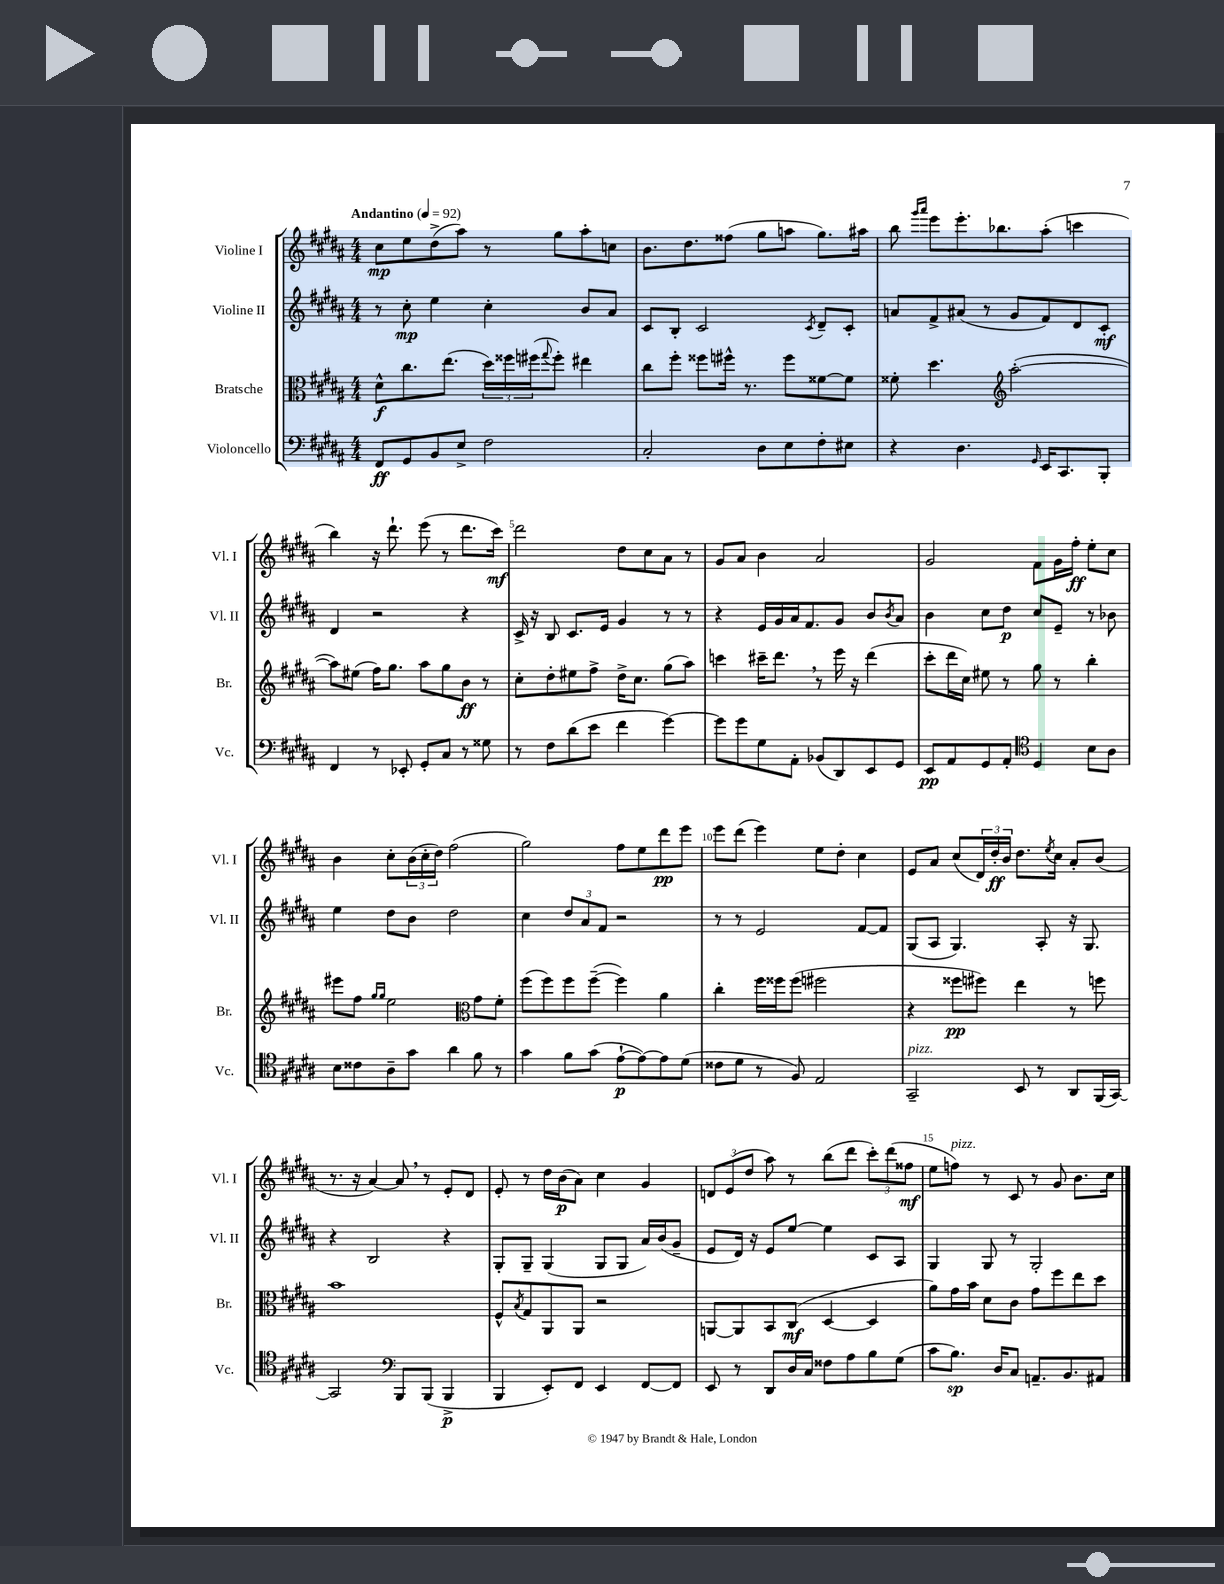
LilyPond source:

<<
\new StaffGroup <<
\new Staff = "s0" \with { instrumentName = "Violine I" shortInstrumentName = "Vl. I" } {
    \clef treble \key b \major \numericTimeSignature \time 4/4 \tempo "Andantino" 4 = 92
    cis''8\mp e''8 dis''8->( ais''8) r8 gis''8 ais''8-. c''8 |
    b'8. dis''8. fisis''8( gis''8 a''8 gis''8.) ais''16 |
    b''8 \grace { gis'''16 ais'''16 } e'''8 e'''8.-. bes''8. ais''8-.( c'''4 |
    b''4) r16 dis'''8.-! e'''8( r8 dis'''8. cis'''16\mf) |
    dis'''2 dis''8 cis''8 ais'8 r8 |
    gis'8 ais'8 b'4 ais'2 |
    gis'2 fis'8 gis'16 fis''16-.\ff e''8-. cis''8 |
    b'4 cis''8-. \tuplet 3/2 { b'16( cis''16-. dis''16) } fis''2( |
    gis''2) fis''8 e''8 dis'''8\pp e'''8 |
    e'''8 dis'''8( e'''4) e''8 dis''8-. cis''4 |
    e'8 ais'8 cis''8( \tuplet 3/2 { dis'16) dis''16-.\ff b'16 } dis''8. \acciaccatura { e''8 } cis''16 ais'8-. b'8( |
    r8. r16 ais'4~) ais'8 \breathe r8 e'8-. dis'8 |
    e'8-. r8 dis''16 b'16\p( ais'8) cis''4 gis'4 |
    \tuplet 3/2 { d'8 e'8( dis''8 } ais''8) r8 b''8( dis'''8 \tuplet 3/2 { cis'''8-.) dis'''8( fisis''8\mf } |
    e''8 f''8^\markup { \italic "pizz." }) r8 cis'8 r8 gis'8 b'8. cis''16 \bar "|." |
}
\new Staff = "s1" \with { instrumentName = "Violine II" shortInstrumentName = "Vl. II" } {
    \clef treble \key b \major \numericTimeSignature \time 4/4
    r8 cis''8-.\mp e''4 cis''4-. b'8 ais'8 |
    cis'8 b8-. cis'2 \acciaccatura { cis'8 } dis'8-- cis'8-. |
    a'8 fis'8-> ais'8( r8 gis'8 fis'8) dis'8 cis'8-.\mf |
    dis'4 r2 r4 |
    cis'16-> r16 b8 cis'8. e'16 gis'4 r8 r8 |
    r4 e'16 gis'16 ais'16 fis'8. gis'8 b'8 \acciaccatura { b'8 } ais'8 |
    b'4 cis''8 dis''8\p cis''8 e'8-- r8 bes'8 |
    e''4 dis''8 b'8 dis''2 |
    cis''4 \tuplet 3/2 { dis''8 ais'8 fis'8 } r2 |
    r8 r8 e'2 fis'8~ fis'8 |
    gis8( ais8 gis4.) ais8-. r16 gis8. |
    r4 b2 r4 |
    gis8-. gis8-- gis4( gis8 gis8 ais'16) b'16( gis'8-- |
    e'8 dis'16) r16 e'8 e''8~ e''4 cis'8 ais8 |
    gis4 gis8 r8 gis2-. \bar "|." |
}
\new Staff = "s2" \with { instrumentName = "Bratsche" shortInstrumentName = "Br." } {
    \clef alto \key b \major \numericTimeSignature \time 4/4
    dis'8-^\f cis''8. e''8.( \tuplet 3/2 { dis''16) fisis''16 fis''16( } \appoggiatura { gis''8 } fis''8-.) eis''4 |
    cis''8 fis''8-. fisis''8 fis''16-^ r8. fis''8 fisis'8~ fisis'8 |
    fisis'8-. dis''4. \clef treble ais''2~-.( |
    ais''8) eis''8( fis''16) gis''8. ais''8 gis''8 b'8\ff r8 |
    cis''8-. dis''8-. eis''8 fis''8-> dis''16-> cis''8. gis''8( ais''8) |
    c'''4 cis'''16-- dis'''8. \breathe r8 e'''16 r16 dis'''4( |
    cis'''8-. dis'''16 cis''16) eis''8 r8 gis''8 r8 b''4-. |
    eis'''8 fis''8 \grace { gis''16 gis''16 } e''2 \clef alto gis'8 fis'8-. |
    fis''8( fis''8) fis''8 fis''8~--( fis''4) ais'4 |
    cis''4-. fis''16 fisis''16 fisis''8( fis''2 |
    r4 fisis''8\pp fis''8) e''4 r8 f''8 |
    b'1 |
    fis8-^ \acciaccatura { b8 } gis8 ais,8 ais,8 r2 |
    a,8~ a,8 b,8 cis8\mf( dis4~ dis4 |
    ais'8) gis'16 b'16 dis'8 cis'8 gis'8 fis''8 e''8 dis''8 \bar "|." |
}
\new Staff = "s3" \with { instrumentName = "Violoncello" shortInstrumentName = "Vc." } {
    \clef bass \key b \major \numericTimeSignature \time 4/4
    fis,8\ff gis,8 b,8 e8-> fis2 |
    cis2-. dis8 e8 fis8-. eis8 |
    r4 dis4. \grace { gis,16 } e,16 cis,8. b,,8-. |
    fis,4 r8 ees,8-. gis,8-. cis8 r8 gisis8 |
    r8 fis8 dis'8( e'8 fis'4 gis'4~) |
    gis'8 gis'8 gis8 ais,8-. bes,8( dis,8) e,8 gis,8 |
    e,8\pp ais,8 gis,8 ais,8-. \clef tenor dis4 b8 ais8 |
    b8 cisis'8 ais8-- gis'8 ais'4 fis'8 r8 |
    gis'4 fis'8 gis'8( e'8~-!\p e'8~) e'8 dis'8( |
    cisis'8 dis'8 r8 fis8) e2 |
    gis,2--^\markup { \italic "pizz." } b,8 r8 ais,8 fis,16( gis,16~) |
    gis,2 \clef bass b,,8 b,,8( b,,4->\p |
    b,,4 e,8-.) fis,8 e,4 fis,8~ fis,8 |
    e,8 r8 dis,8 dis16 cis16 fisis8 ais8 b8 gis8( |
    cis'8 b8.\sp) dis16 cis8 a,8.-- b,8. ais,8 \bar "|." |
}
>>
>>
\layout { \context { \Score \override BarNumber.break-visibility = ##(#f #t #t) barNumberVisibility = #(every-nth-bar-number-visible 5) } }
